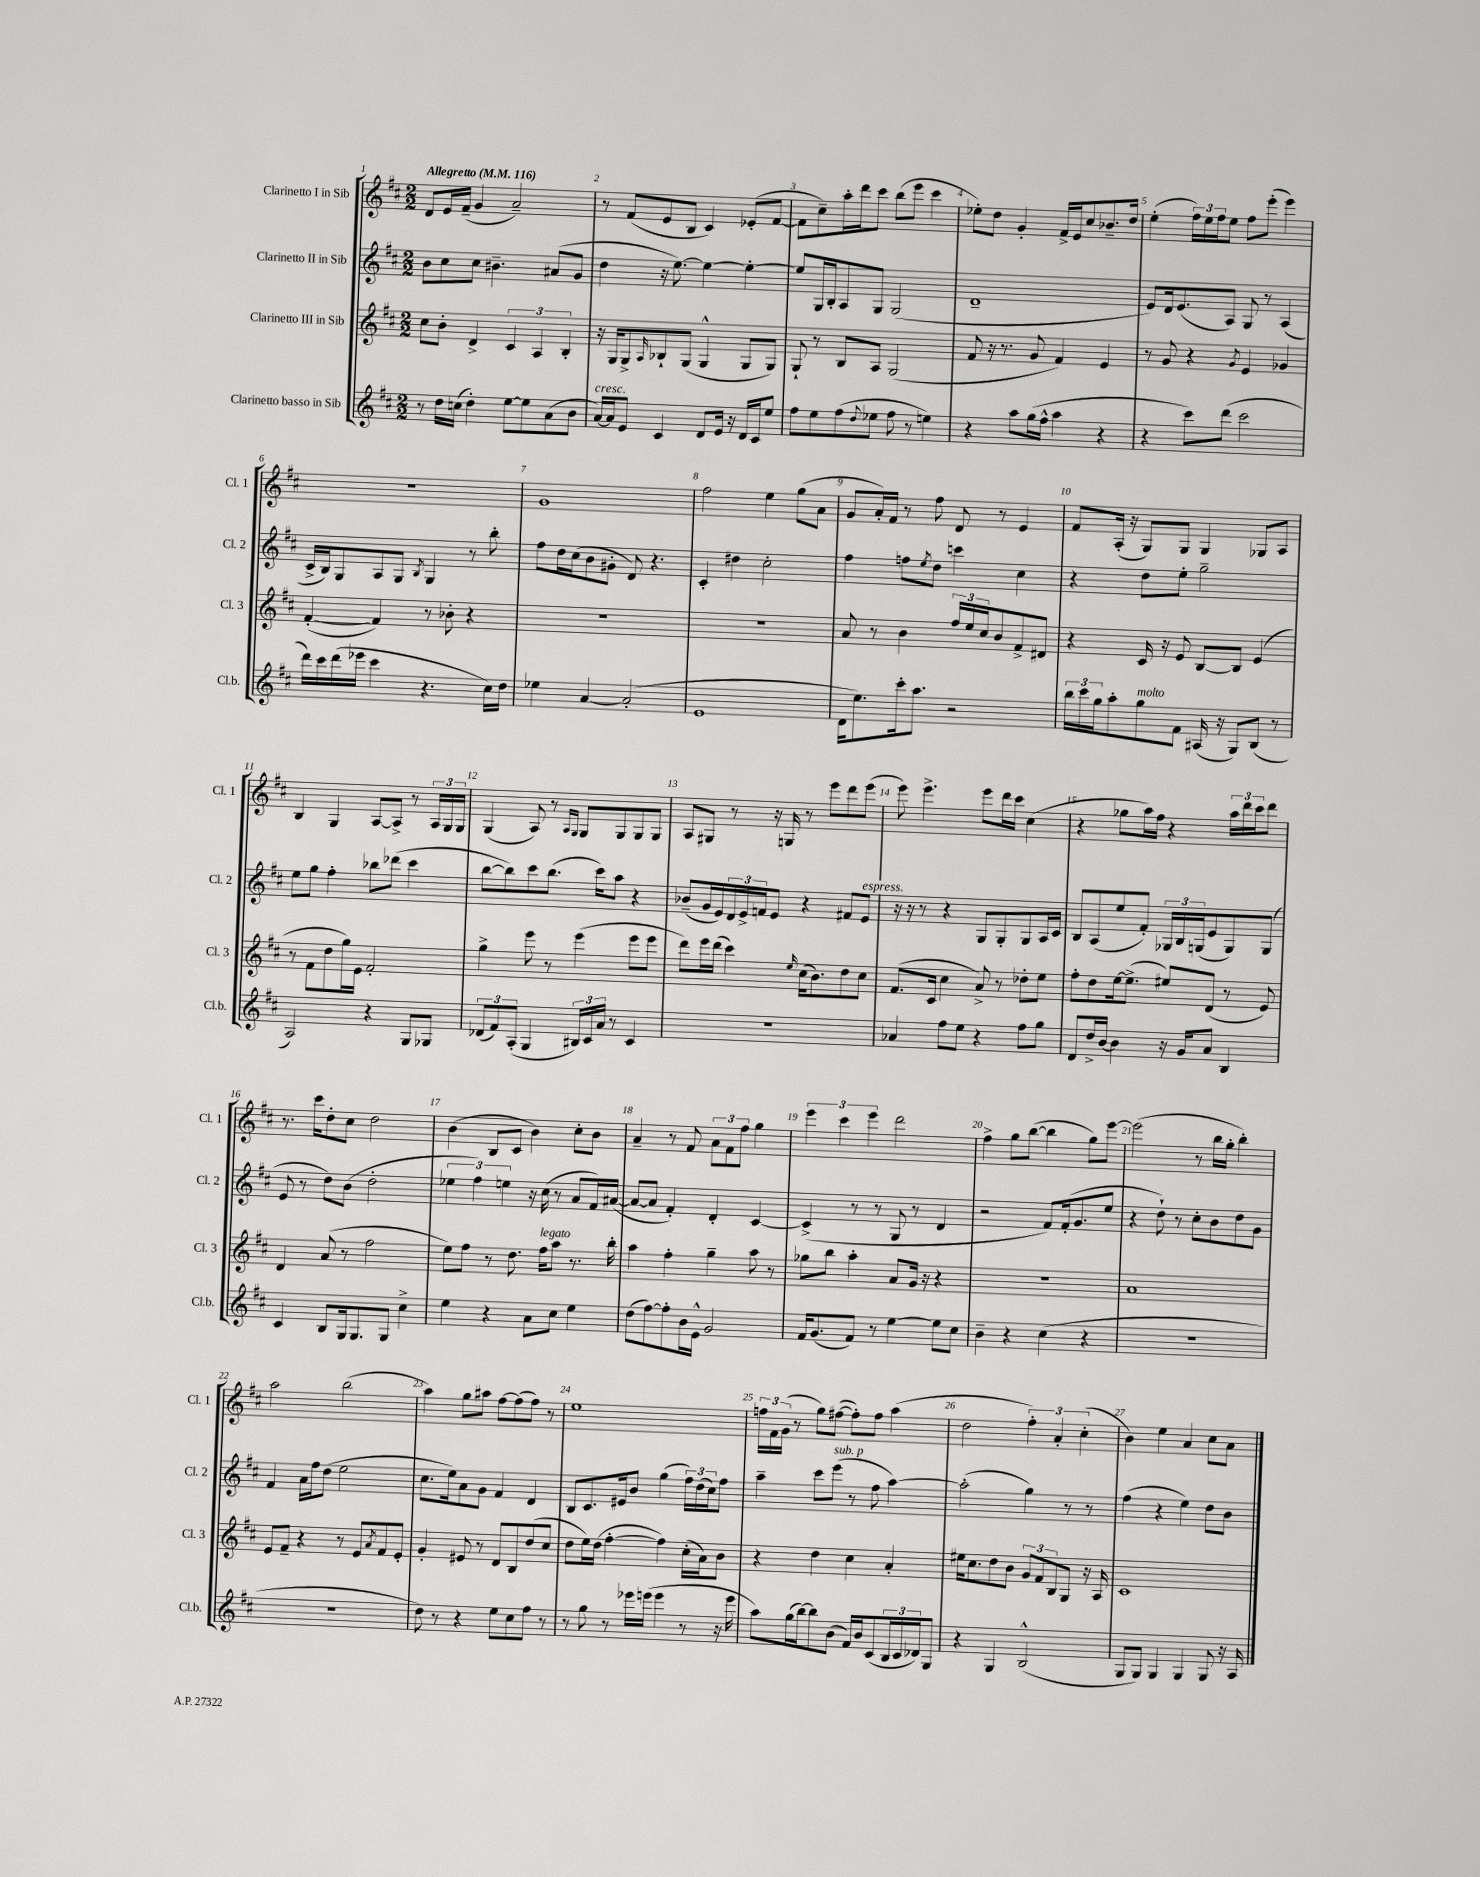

**kern	**kern	**kern	**kern
*part4	*part3	*part2	*part1
*staff4	*staff3	*staff2	*staff1
*I"Clarinetto basso in Sib	*I"Clarinetto III in Sib	*I"Clarinetto II in Sib	*I"Clarinetto I in Sib
*I'Cl.b.	*I'Cl. 3	*I'Cl. 2	*I'Cl. 1
*clefG2	*clefG2	*clefG2	*clefG2
*k[f#c#]	*k[f#c#]	*k[f#c#]	*k[f#c#]
*M2/2	*M2/2	*M2/2	*M2/2
*MM116	*MM116	*MM116	*MM116
=1	=1	=1	=1
!	!	!	!LO:TX:a:B:t=Allegretto
8r	8cc#\L	8b\L	8d/L
16dd\LL	8b'\J	8cc#\	16e/L
(16ccn\JJ	.	.	(16f#~/JJ
4dd'\)	4d^/	8cc#\J	4g/
.	.	4.b#X~\	.
[8ee\L	6c#/	.	2a~/)
8ee\]	.	.	.
.	6A/	.	.
(8a\	.	(8a#X/L	.
.	6B'/	.	.
8b\J	.	8g/J	.
=2	=2	=2	=2
!LO:TX:a:i:t=cresc.	!	!	!
[16a/LL)	16r	4dd\	8r
16a/J]	16G/KL	.	.
8e/J	8G^/	.	(8f#/L
.	16qqA/	.	.
4c#/	8B-X`/	16r	8e/
.	.	[8.ee\)	.
.	(8G/J	.	8B/J
8d/L	4G^^/	4ee\_	4c#/)
16e/Jk	.	.	.
16r	.	.	.
16d/LL	8G/L	4ee'\_	(8e-X'/L
16c#/J	.	.	.
8ee/J	8G/J)	.	[8f#/J
=3	=3	=3	=3
8ff#\L	8G`/	8ee/L]	8f#\L]
8ee\	8r	16G/L	8cc#~\)
.	.	16B'/J	.
(8ff#\	8B/L	8A/	16aa'\L
.	.	.	16ddd\J
8qqdd/	.	.	.
8ee-X\J	8A/J	8G/J	8ccc#\J
8ff#\	(2G/	(2G/	(8bb\L
8r	.	.	8eee\J
4een\)	.	.	4ccc#\
=4	=4	=4	=4
4r	8f#/	1d~	8ee-X'\L)
.	16r	.	8dd\J
.	8.r	.	.
8aa\L	.	.	4g'/
(16gg\L	8g/	.	.
16ff#^^\JJ	.	.	.
4aa\	4f#/)	.	16f#^/LL
.	.	.	16e/J
.	.	.	8cc#/
4r	4e/	.	8.b-X~/
.	.	.	16dd/Jk
=5	=5	=5	=5
4r	8r	8e/L)	(4ee'\
.	8g/	16d/k	.
.	.	(8.e/	.
8ccc#\L)	4r	.	24ff#\LL)
.	.	.	24ee\
.	.	.	24ff#\J
(8ddd\J	.	8A/J)	8ee\J
.	8qg/	.	.
2ccc#\	4e/	8G/	8ff#\L
.	.	8r	(8eee'\J
.	4g-X/	(4A/	4eee\)
!!LO:LB:g=z
=6	=6	=6	=6
16ddd\LL)	([4f#'/	16c#^/LL	1r
16ccc#\	.	16B/J)	.
(16ddd\	.	8G/	.
16eee-X\JJ	.	.	.
4ccc#\	4f#/])	8A/	.
.	.	8G/J	.
.	.	8qB/	.
4.r	8r	4G/	.
.	8b-X'\	.	.
.	4r	8r	.
16cc#\LL)	.	8bb'\	.
16dd\JJ	.	.	.
=7	=7	=7	=7
4ee-X\	1r	8ff#\L	1g
.	.	16dd\L	.
.	.	(16cc#\J	.
[4a/	.	8b\	.
.	.	8g#X'\J	.
(2a'/]	.	8d/)	.
.	.	4.r	.
=8	=8	=8	=8
1e	1r	4c#'/	2ff#\
.	.	4dd#X\	.
.	.	2cc#'\	4ee\
.	.	.	(8gg\L
.	.	.	8a\J
=9	=9	=9	=9
16d\KL	8a/	4ff#\	8g/L
8.ee\)	.	.	.
.	8r	.	16a'/L)
.	.	.	16f#/JJ
16ccc#'\k	4b\	8ffn\L	8r
8.aa\J	.	.	.
.	.	8qee/	.
.	.	8dd\J	8ff#\
2r	24ff#/LL	4cccn\	8d/
.	24ee/	.	.
.	24cc#/J	.	.
.	8b/	.	8r
.	8f#^/	4cc#\	4e/
.	8d#X/J	.	.
=10	=10	=10	=10
24bb\LL	4r	4r	8f#/L
24ccc#\	.	.	.
24gg\J	.	.	.
8aa'\	.	.	(16A'/Jk
.	.	.	16r
!LO:TX:a:i:t=molto	!	!	!
8gg\	16c#/	8dd\L	8G/L)
.	16r	.	.
8f#\J	8e/	8ee'\J	8G/J
(16A#X/	[8B/L	2gg~\	4G/
16r	.	.	.
8G/L)	8B/J]	.	.
(8B/J	(4e/	.	8G-X/L
8r	.	.	8A/J
!!LO:LB:g=z
=11	=11	=11	=11
2A/)	8r	8ee\L	4B/
.	8f#\L	8gg\J	.
.	8dd\	4ff#'\	4G/
.	16gg\L)	.	.
.	16e\JJ	.	.
4r	2f#'/	8bb-X\L	[8A/L
.	.	(8ddd-X\J	8A^/J]
8G/L	.	4ccc#\	8r
8G-X/J	.	.	24A/LL
.	.	.	24G/
.	.	.	24G/JJ
=12	=12	=12	=12
(12d-X/L	4gg^\	[8bb\L	(4G/
12f#/)	.	.	.
.	.	8bb\])	.
(12A'/J	.	.	.
4G/	8eee\	8ccc#\	8A/)
.	8r	(8.bb\J	8r
.	.	.	16qqA/LL
.	.	.	16qqG/JJ
24B#X/LL)	(4eee\	.	8G/L
24c#/	.	.	.
.	.	16ccc#\KL)	.
24a/JJ	.	.	.
8r	.	8aa\J	8G/
4c#/	8eee\L	4r	8G/
.	8eee\J	.	8G/J
=13	=13	=13	=13
1r	8ddd\L)	(8b-X~/L	8A/L
.	16eee\L	16g/L	8G#X/J
.	(16ddd\JJ	16e/)	.
.	4ccc#\)	24d/	8r
.	.	24e^/	.
.	.	24fn/J	.
.	.	8e/J	16r
.	.	.	16Gn/
.	16qqee/	.	.
.	(16cc#\KL	4r	8r
.	8.b\)	.	.
.	.	.	8eee\L
.	8dd\	8f#X/L	8ddd\
!	!	!LO:TX:a:i:t=espress.	!
.	8cc#\J	8e/J	(8eee\J
=14	=14	=14	=14
4a-X/	(8.f#/L	16r	8eee\)
.	.	16r	.
.	.	8r	4.eee^\
.	16c#/Jk	.	.
8ff#\L	4cc#\	4r	.
8ee\J	.	.	.
4r	8a^/)	8G/L	8eee\L
.	8r	8G'/	16ddd\L
.	.	.	16ccc#\JJ
8ff#\L	8dd-X'\L	8G/	(4cc#\
8gg\J	8ee\J	16A/L	.
.	.	16c#/JJ	.
=15	=15	=15	=15
8d/L	8ff#'\L	8B/L	4r
16dd^/L	8dd\	(8A/	.
[16b/JJ	.	.	.
4b\]	[16ee\k	8ee/	8gg-X\L
.	(8.ee^\J]	.	.
.	.	8f#'/J)	16aa\L)
.	.	.	16ff#\JJ
16r	8ee#X/L)	24G-X/LL	4r
.	.	24B/	.
16g/KL	.	.	.
.	.	(24Gn/J	.
8a/J	(8d/J	8e/	.
4B/	8r	8G/)	24aa\LL
.	.	.	24ddd\
.	.	.	24ccc#\J
.	8e/)	(8G/J	8ddd\J
!!LO:LB:g=z
=16	=16	=16	=16
4c#/	4d/	8e/	8.r
.	.	8r	.
.	.	.	16ccc#\KL
8B/L	(8a/	8dd\L)	8dd'\
16G/k	8r	(8b\J	8cc#\J
8.G/	.	.	.
.	2ff#\	2dd'\	2dd\
8G/J	.	.	.
4cc#^\	.	.	.
=17	=17	=17	=17
4ee\	8ee\L)	6ee-X\	(4b\
.	8ff#\J	.	.
.	.	6ff#\)	.
4r	8r	.	8B/L
.	.	6een\	.
.	8.dd\	.	8c#/J
8a\L	.	16r	4b\)
!	!LO:TX:a:i:t=legato	!	!
.	16ff#\KL	(16cc#\	.
8cc#\J	8aa\J	8r	.
4ee\	8.r	8a/L	8cc#'\L
.	.	16f#/L)	8b\J
.	16bb'\	([16a#X/JJ	.
=18	=18	=18	=18
(8dd\L	4aa\	8a#/L_	4a~/
[8ff#\)	.	8a#/J]	.
8ff#'\]	4ff#'\	4f#'/)	8r
16b\L	.	.	8f#/
16e^^\JJ	.	.	.
2g/	4gg~\	4d'/	12a\L
.	.	.	12f#\
.	.	.	12ff#\J
.	8aa\	[4c#/	4gg\
.	8r	.	.
=19	=19	=19	=19
16f#/KL	8gg-X\L	(4c#^/]	6eee\
(8.g/	.	.	.
.	8bb\J	.	.
.	.	.	6ccc#\
8f#/J)	4aa'\	8r	.
.	.	.	6eee\
8r	.	8r	.
[4ee\	8a/L	8G/	2ddd\
.	16g/Jk	8r	.
.	16r	.	.
8ee\L]	4r	4d/	.
8cc#\J	.	.	.
=20	=20	=20	=20
4b~\	1r	2r	4ff#^\
4r	.	.	8gg\L
.	.	.	([8bb\J
(4cc#\	.	8f#/L)	4bb\]
.	.	(16f#'/k	.
.	.	8.g/	.
4r	.	.	8gg\L)
.	.	8ee/J	[8eee\J
=21	=21	=21	=21
1r	1a	4r	(2eee\]
.	.	8dd`\)	.
.	.	8r	.
.	.	8cc#'\L	8r
.	.	8b\	16bb\LL
.	.	.	16gg'\JJ
.	.	8dd\	4bb'\)
.	.	8g\J	.
!!LO:LB:g=z
=22	=22	=22	=22
1r	8e/L	4f#/	2aa\
.	8f#~/J	.	.
.	4r	16a\LL	.
.	.	16ff#\J	.
.	.	(8dd\J	.
.	8r	2ee\	(2bb\
.	8e/L	.	.
.	8qa/	.	.
.	8f#/	.	.
.	8e'/J	.	.
=23	=23	=23	=23
8dd\)	4g'/	8.cc#\L	4aa\)
8r	.	.	.
.	.	16ee\k)	.
4r	8e#X/	8a\	8gg\L
.	8r	8g\J	8aa#X\J
8ee\L	8d/L	4f#/	[8ff#\L
8cc#\	8B/	.	(8ff#\]
8ff#\J	(8dd/	4d/	8ff#\J)
8r	8cc#/J	.	8r
=24	=24	=24	=24
8r	8dd\L	8B/L	1ee
8gg\	16ee\L)	8.c#/	.
.	(16dd\JJ	.	.
8r	[4ff#'\	.	.
.	.	16e#X/k	.
16eee-X\LL	.	8b/J	.
(16eeen\JJ	.	.	.
4eee\	4ff#\])	(4gg\	.
8r	(16cc#'\LL	24ff#\LL)	.
.	.	(24dd\	.
.	16a\J)	.	.
.	.	24cc#\J)	.
16r	8b\J	8ff#\J	.
16eee\	.	.	.
=25	=25	=25	=25
8aa\L)	4r	4aa~\	24ffn\LL
.	.	.	24f#\
.	.	.	(24g\JJ
(16gg\L	.	.	8r
[16bb\J)	.	.	.
8bb\]	4dd\	8ccc#\L	8gg\L)
!	!	!LO:TX:a:i:t=sub. p	!
(8b\J	.	(8eee\J	([8ff#X\J
16f#/LL)	4cc#\	8r	8ff#'\L])
16b/J	.	.	.
(8c#/	.	8ff#\	8ff#\J
24B/L	4a'/	[4aa\)	(4aa\
24c#/	.	.	.
24d-X/J)	.	.	.
8G/J	.	.	.
=26	=26	=26	=26
4r	16ee#X\KL	(2aa'\]	2dd\
.	8.cc#\	.	.
4G/	8dd\	.	.
.	8b\J	.	.
(2B^^/	12g/L	4gg\)	6ff#'\)
.	12f#/	.	.
.	12B/	.	6a'/
.	8G/J	8r	.
.	.	.	(6cc#'\
.	16r	8r	.
.	16A/	.	.
=27	=27	=27	=27
8G/L	1c#	(4ff#\	4b\)
8G/J)	.	.	.
4G/	.	4r	4ee\
4G/	.	4ee\)	4a/
8G/	.	8dd\L	8cc#\L
16r	.	8b\J	8a\J
16A/	.	.	.
==	==	==	==
*-	*-	*-	*-
